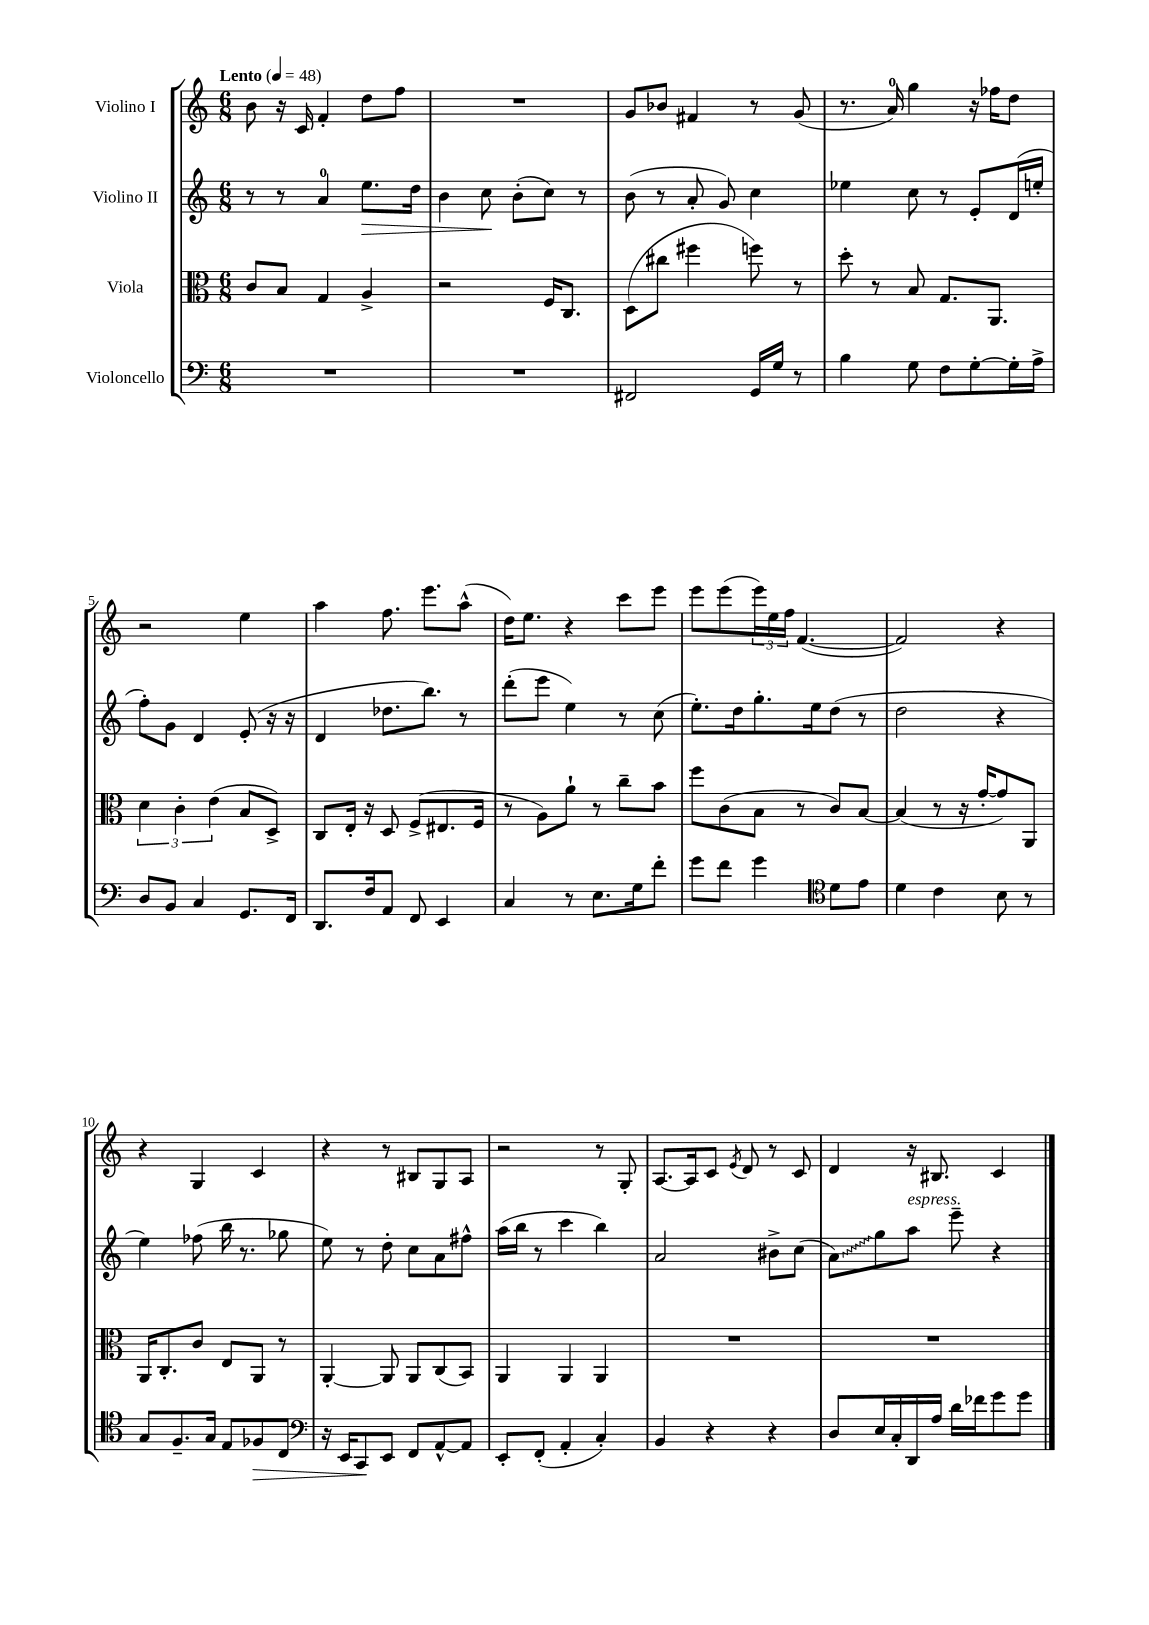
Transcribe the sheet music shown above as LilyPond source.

<<
\new StaffGroup <<
\new Staff = "s0" \with { instrumentName = "Violino I" } {
    \clef treble \key c \major \numericTimeSignature \time 6/8 \tempo "Lento" 4 = 48
    b'8 r16 c'16 f'4-. d''8 f''8 |
    R2. |
    g'8 bes'8 fis'4 r8 g'8( |
    r8. a'16-0) g''4 r16 fes''16 d''8 |
    r2 e''4 |
    a''4 f''8. e'''8. a''8-^( |
    d''16) e''8. r4 c'''8 e'''8 |
    e'''8 e'''8( \tuplet 3/2 { e'''16) e''16 f''16 } f'4.~( |
    f'2) r4 |
    r4 g4 c'4 |
    r4 r8 bis8 g8 a8 |
    r2 r8 g8-. |
    a8.~ a16 c'8 \acciaccatura { e'8 } d'8 r8 c'8 |
    d'4 r16 bis8. c'4 \bar "|." |
}
\new Staff = "s1" \with { instrumentName = "Violino II" } {
    \clef treble \key c \major \numericTimeSignature \time 6/8
    r8 r8 a'4-0 e''8.\> d''16 |
    b'4 c''8\! b'8-.( c''8) r8 |
    b'8( r8 a'8-. g'8) c''4 |
    ees''4 c''8 r8 e'8-. d'16( e''16-. |
    f''8-.) g'8 d'4 e'8-.( r16 r16 |
    d'4 des''8. b''8.) r8 |
    d'''8-.( e'''8 e''4) r8 c''8( |
    e''8.-.) d''16 g''8.-. e''16 d''8( r8 |
    d''2 r4 |
    e''4) fes''8( b''16 r8. ges''8 |
    e''8) r8 d''8-. c''8 a'8 fis''8-^ |
    a''16( b''16 r8 c'''4 b''4) |
    a'2 bis'8-> c''8( |
    \once \override Glissando.style = #'zigzag a'8\glissando) g''8 a''8^\markup { \italic "espress." } e'''8-- r4 \bar "|." |
}
\new Staff = "s2" \with { instrumentName = "Viola" } {
    \clef alto \key c \major \numericTimeSignature \time 6/8
    c'8 b8 g4 a4-> |
    r2 f16 c8. |
    d8( cis''8 fis''4 f''8) r8 |
    d''8-. r8 b8 g8. a,8. |
    \tuplet 3/2 { d'4 c'4-. e'4( } b8 d8->) |
    c8 e16-. r16 d8 f8->( eis8. f16 |
    r8 a8) a'8-! r8 c''8-- b'8 |
    f''8 c'8( b8 r8 c'8) b8~ |
    b4( r8 r16 g'16~-. g'8) a,8 |
    a,16 c8.-. c'8 e8 a,8 r8 |
    a,4~-. a,8 a,8 c8( b,8) |
    a,4 a,4 a,4 |
    R2. |
    R2. \bar "|." |
}
\new Staff = "s3" \with { instrumentName = "Violoncello" } {
    \clef bass \key c \major \numericTimeSignature \time 6/8
    R2. |
    R2. |
    fis,2 g,16 g16 r8 |
    b4 g8 f8 g8~-. g16-. a16-> |
    d8 b,8 c4 g,8. f,16 |
    d,8. f16 a,8 f,8 e,4 |
    c4 r8 e8. g16 f'8-. |
    g'8 f'8 g'4 \clef tenor d'8 e'8 |
    d'4 c'4 b8 r8 |
    g8 f8.-- g16 e8 fes8\> c8 |
    \clef bass r16 e,16 c,8\! e,8 f,8 a,8~-^ a,8 |
    e,8-. f,8-.( a,4-. c4-.) |
    b,4 r4 r4 |
    d8 e16 c16-. d,16 a16 d'16 fes'16 g'8 g'8 \bar "|." |
}
>>
>>
